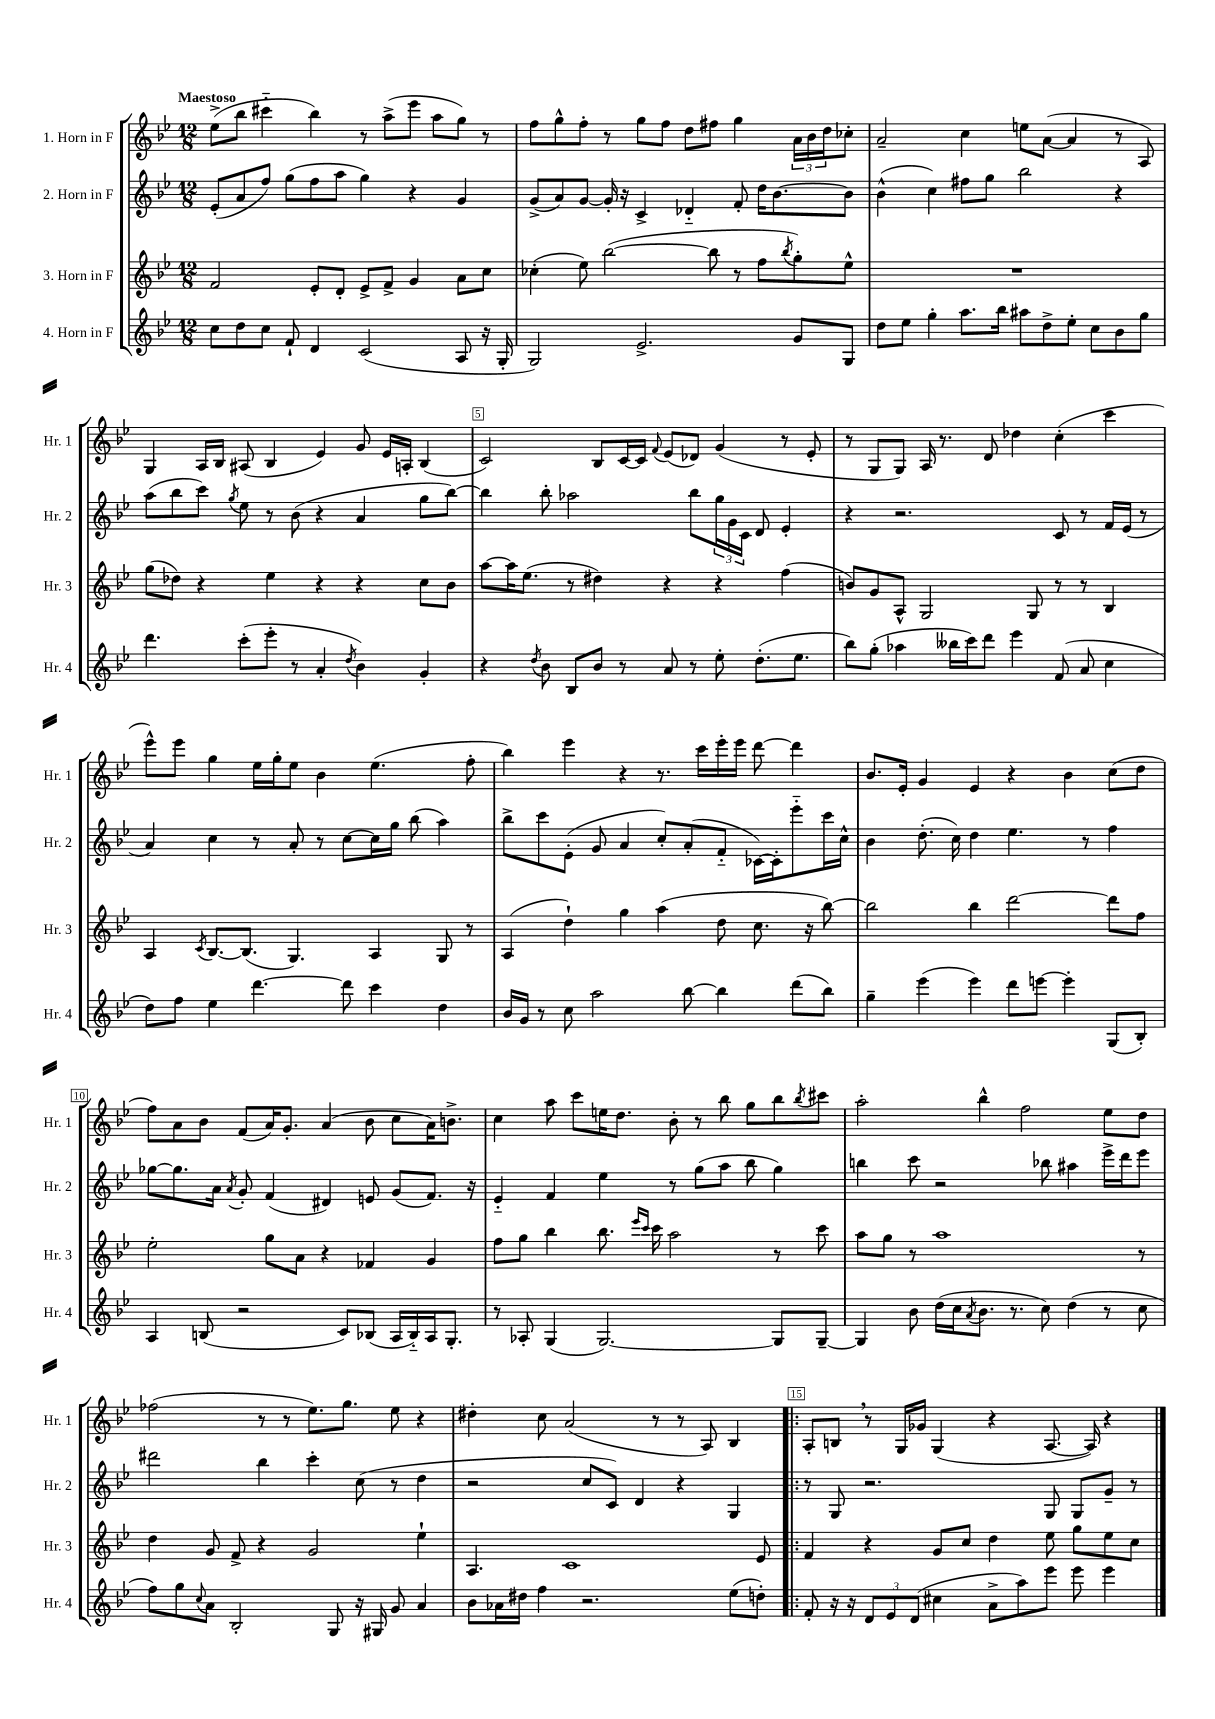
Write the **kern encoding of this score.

**kern	**kern	**kern	**kern
*staff4	*staff3	*staff2	*staff1
*clefG2	*clefG2	*clefG2	*clefG2
*k[b-e-]	*k[b-e-]	*k[b-e-]	*k[b-e-]
*M12/8	*M12/8	*M12/8	*M12/8
8cc\L	2f/	(8e-'/L	(8ee-^\L
8dd\	.	8a/	8bb-\J
8cc\J	.	8ff/J)	4ccc#'~\
8f`/	.	(8gg\L	.
4d/	8e-'/L	8ff\	4bb-\)
.	8d'/J	8aa\J	.
(2c/	8e-^/L	4gg\)	8r
.	8f^/J	.	(8aa^\L
.	4g/	4r	8eee-\J
.	.	.	8aa\L
8A/	8a\L	4g/	8gg\J)
16r	8cc\J	.	8r
16G'/	.	.	.
=	=	=	=
2G/)	(4cc-'\	(8g^/L	8ff\L
.	.	8a/)	8gg^^\
.	8ee-\)	[8g/J	8ff'\J
.	([2bb-\	16g'/]	8r
.	.	16r	.
2.e-^/	.	4c^/	8gg\L
.	.	.	8ff\J
.	.	4d-'~/	8dd\L
.	8bb-\]	.	8ff#\J
.	8r	8f'/	4gg\
.	8ff\L	16dd\LK	.
.	.	[8.b-\	.
.	8qbb-/	.	.
8g/L	8gg'\)	.	24a\LL
.	.	.	24b-\
.	.	.	24dd\J
8G/J	8ee-^^\J	8b-\]J	8cc-'\J
=	=	=	=
8dd\L	1.r	(4b-^^\	2a~/
8ee-\J	.	.	.
4gg'\	.	4cc\)	.
8.aa\L	.	8ff#\L	4cc\
.	.	8gg\J	.
16bb-\Jk	.	.	.
8aa#\L	.	2bb-\	8ee\L
8dd^\	.	.	([8a\J
8ee-'\J	.	.	4a/]
8cc\L	.	.	.
8b-\	.	4r	8r
8gg\J	.	.	8A/)
=	=	=	=
4.ddd\	(8gg\L	(8aa\L	4G/
.	8dd-\J)	8bb-\	.
.	4r	8ccc\J)	16A/LL
.	.	.	16B-/JJ
.	.	8qgg/	.
(8ccc'\L	.	8ee-\	(8A#/
8eee-'\J	4ee-\	8r	4B-/
8r	.	(8b-\	.
4a'/	4r	4r	4e-/)
8qdd/	.	.	.
4b-\)	4r	4a/	8g/
.	.	.	16e-/LL
.	.	.	16A'/JJ
4g'/	8cc\L	8gg\L	(4B-/
.	8b-\J	[8bb-\J)	.
=	=	=	=
4r	[8aa\L	4bb-\]	2c/)
.	16aa\]K	.	.
.	(8.ee-\J	.	.
8qdd/	.	.	.
8b-\	.	8bb-'\	.
8B-/L	8r	2aa-\	.
8b-/J	4dd#\)	.	8B-/L
8r	.	.	[16c/L
.	.	.	16c/]JJ
.	.	.	8qqf/
8a/	4r	.	(8e-/L
8r	.	8bb-\L	8d-/J)
8ee-'\	4r	24gg\L	(4g/
.	.	24g\	.
.	.	24c\JJ	.
(8.dd'\L	.	8d/	.
.	(4ff\	4e-'/	8r
8.ee-\J	.	.	.
.	.	.	8e-'/
=	=	=	=
8bb-\L)	8b/L)	4r	8r
(8gg'\J	8g/	.	8G/L
4aa-\	8A^^/J	2.r	8G/J)
.	2G/	.	16A/
.	.	.	8.r
16bb--\LL	.	.	.
16ccc\J)	.	.	.
8ddd\J	.	.	8d/
4eee-\	.	.	4dd-\
.	8G/	.	.
(8f/	8r	8c/	(4cc'\
8a/	8r	8r	.
4cc\	4B-/	16f/LL	4ccc\
.	.	(16e-/JJ	.
.	.	8r	.
=	=	=	=
8dd\L)	4A/	4a/)	8eee-^^\L)
8ff\J	.	.	8eee-\J
.	8qc/	.	.
4ee-\	[8.B-/L	4cc\	4gg\
.	(8.B-/]J	.	.
[4.ddd\	.	8r	16ee-\LL
.	.	.	16gg'\J
.	4.G/)	8a'/	8ee-\J
.	.	8r	4b-\
8ddd\]	.	[8cc\L	.
4ccc\	4A/	16cc\]L	(4.ee-\
.	.	16gg\JJ	.
.	.	(8bb-\	.
4dd\	8G/	4aa\)	.
.	8r	.	8ff'\
=	=	=	=
16b-/LL	(4A/	8bb-^\L	4bb-\)
16g/JJ	.	.	.
8r	.	8ccc\	.
8cc\	4dd`\)	(8e-'\J	4eee-\
2aa\	.	8g/	.
.	4gg\	4a/	4r
.	(4aa\	8cc'/L)	8.r
[8bb-\	.	(8a'/	.
.	.	.	16ccc\LL
4bb-\]	8dd\	8f'~/J	16eee-'\
.	.	.	16eee-\JJ
.	8.cc\	[16c-\LL)	[8ddd\
.	.	16c-'\]J	.
(8ddd\L	.	8eee-'~\	4ddd\]
.	16r	.	.
8bb-\J)	[8bb-\)	16ccc\L	.
.	.	16cc^^\JJ	.
=	=	=	=
4gg~\	2bb-\]	4b-\	8.b-/L
.	.	.	16e-'/Jk
(4eee-\	.	(8.dd'\	4g/
.	.	16cc\)	.
4eee-\)	4bb-\	4dd\	4e-/
8ddd\L	[2ddd\	4.ee-\	4r
[8eee\J	.	.	.
4eee'\]	.	.	4b-\
.	.	8r	.
(8G/L	8ddd\]L	4ff\	(8cc\L
8B-'/J)	8ff\J	.	8dd\J
=	=	=	=
4A/	2ee-'\	[8gg-\L	8ff\L)
.	.	8.gg-\]	8a\
(8B/	.	.	8b-\J
.	.	16a\Jk	.
.	.	8qa/	.
2r	.	8g'/	(8f/L
.	8gg\L	(4f/	16a/K)
.	.	.	8.g'/J
.	8a\J	.	.
.	4r	4d#/)	(4a/
8c/L)	.	.	.
(8B-/J	4f-/	8e/	8b-\
16A/LL	.	(8g/L	8cc\L
16B-'~/)	.	.	.
16A/J	4g/	8.f/J)	16a\K)
8.G'/J	.	.	8.b^\J
.	.	16r	.
=	=	=	=
8r	8ff\L	4e-'~/	4cc\
8A-'/	8gg\J	.	.
(4G/	4bb-\	4f/	8aa\
.	.	.	8ccc\L
[2.G/)	8.bb-\	4ee-\	16ee\K
.	.	.	8.dd\J
.	16qqeee-/LL	.	.
.	16qqccc/JJ	.	.
.	16ccc\	.	.
.	2aa\	8r	8b-'\
.	.	(8gg\L	8r
.	.	8aa\J	8bb-\
.	.	8bb-\	8gg\L
8G/]L	8r	4gg\)	8bb-\
.	.	.	8qbb-/
[8G~/J	8ccc\	.	8ccc#\J
=	=	=	=
4G/]	8aa\L	4bb\	2aa'\
.	8gg\J	.	.
8b-\	8r	8ccc\	.
(16dd\LL	1aa	2r	.
16cc\J	.	.	.
8qa/	.	.	.
8.b-\J	.	.	4bb-^^\
8.r	.	.	.
.	.	.	2ff\
8cc\)	.	8bb-\	.
(4dd\	.	4aa#\	.
8r	.	16eee-^\LL	8ee-\L
.	.	16ddd\J	.
8cc\	8r	8eee-\J	8dd\J
=	=	=	=
8ff\L)	4dd\	2ddd#\	(2ff-\
8gg\	.	.	.
8qqcc/	.	.	.
8a\J	8g/	.	.
2B-'/	8f^/	.	.
.	4r	4bb-\	8r
.	.	.	8r
.	2g/	4ccc'\	8.ee-\L)
8G/	.	.	.
.	.	.	8.gg\J
16r	.	(8cc\	.
16G#/	.	.	.
8g/	.	8r	8ee-\
4a/	4ee-`\	4dd\	4r
=	=	=	=
8b-\L	4.A/	2r	4dd#'\
16a-\L	.	.	.
16dd#\JJ	.	.	.
4ff\	.	.	8cc\
.	1c	.	(2a/
2.r	.	8cc/L	.
.	.	8c/J)	.
.	.	4d/	.
.	.	.	8r
.	.	4r	8r
.	.	.	8A/)
(8ee-\L	.	4G/	4B-/
8dd'\J)	8e-/	.	.
=!|:	=!|:	=!|:	=!|:
8f'/	4f/	8r	8A'/L
16r	.	8G/	8B/J
16r	.	.	.
12d/L	4r	2.r	8r
12e-/	.	.	.
.	.	.	16G/LL
(12d/J	.	.	.
.	.	.	16g-/JJ
4cc#\	8g/L	.	(4G/
.	8cc/J	.	.
8a^\L	4dd\	.	4r
8aa\)	.	.	.
8eee-\J	8ee-\	8G/	[8.A/
8eee-\	8gg\L	8G/L	.
.	.	.	16A/])
4eee-\	8ee-\	8g~/J	4r
.	8cc\J	8r	.
==	==	==	==
*-	*-	*-	*-
